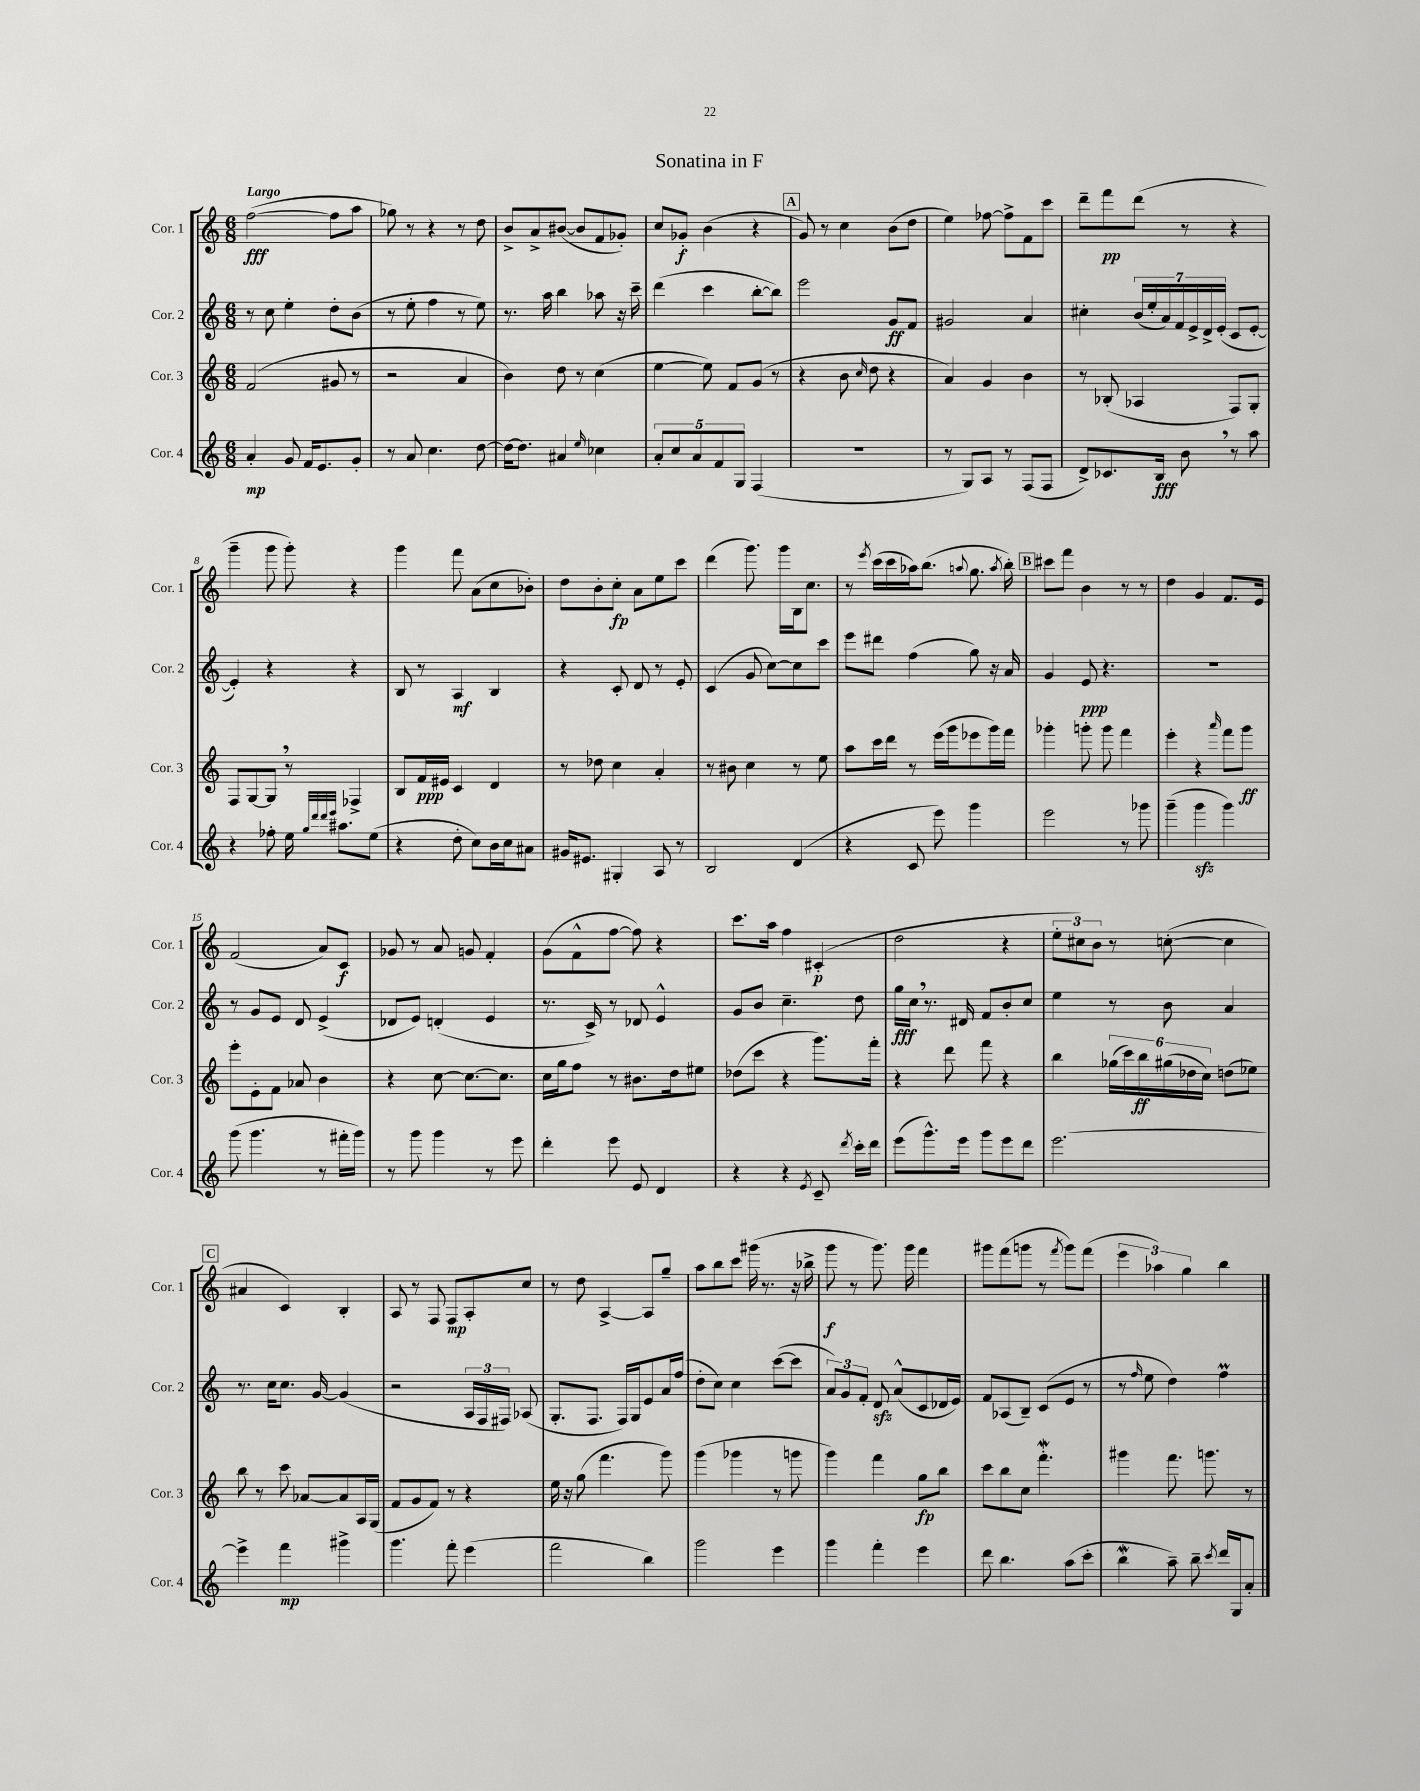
\header { title = "Sonatina in F" }
<<
\new StaffGroup <<
\new Staff = "s0" \with { instrumentName = "Cor. 1" shortInstrumentName = "Cor. 1" } {
    \clef treble \key c \major \numericTimeSignature \time 6/8 \tempo "Largo"
    \autoBeamOff f''2~\fff( f''8[ a''8] |
    ges''8) r8 r4 r8 d''8 |
    b'8[-> a'8-> bis'8]~( bis'8[ f'8 ges'8]-.) |
    c''8[ ges'8]-.\f b'4( r4 |
    \mark \markup { \box "A" } g'8) r8 c''4 b'8[( d''8] |
    e''4) fes''8~ fes''8[-> f'8 c'''8] |
    d'''8[-- f'''8\pp d'''8]( r8 r4 |
    g'''4-- g'''8 g'''8-.) r4 |
    g'''4 f'''8 a'8[( c''8 bes'8]-.) |
    d''8[ b'8-. c''8]-.\fp a'8[ e''8 c'''8] |
    d'''4( g'''8.) g'''16[ b16 c''8.] |
    r8 \acciaccatura { e'''8 } c'''16[( c'''16 aes''16) b''8.]( \appoggiatura { a''8 } g''8. \acciaccatura { a''8 } b''16-.) |
    \mark \markup { \box "B" } cis'''8[ f'''8] b'4 r8 r8 |
    d''4 g'4 f'8.[ e'16] |
    f'2( a'8[) c'8]\f |
    ges'8 r8 a'8 g'8 f'4-. |
    g'8[( f'8-^ f''8]~ f''8) r4 |
    c'''8.[ a''16] f''4 cis'4-.\p( |
    d''2 r4 |
    \tuplet 3/2 { e''8[-. cis''8) b'8] } r8 c''8~-.( c''4 |
    \mark \markup { \box "C" } ais'4 c'4) b4-. |
    a8 r8 f8 f8[\mp a8-. c''8] |
    r8 d''8 a4~-> a8[ g''8]-- |
    a''8[ b''8 c'''8] gis'''16( r8. r16 bes''16-> |
    g'''8\f r8 g'''8.) g'''16 f'''4 |
    gis'''8[ f'''8( g'''8] r8 \acciaccatura { f'''8 } g'''8[) f'''8]( |
    \tuplet 3/2 { e'''4 aes''4) g''4 } b''4 \bar "|." |
}
\new Staff = "s1" \with { instrumentName = "Cor. 2" shortInstrumentName = "Cor. 2" } {
    \clef treble \key c \major \numericTimeSignature \time 6/8
    \autoBeamOff r8 c''8 e''4-. d''8[-. b'8]( |
    r8 e''8-. f''4 r8 e''8) |
    r8. a''16 b''4 aes''8 r16 c'''16-- |
    d'''4( c'''4 b''8[~-. b''8]) |
    \mark \markup { \box "A" } e'''2 g'8[\ff f'8] |
    gis'2 a'4 |
    cis''4-. \tuplet 7/4 { b'16[( e''16-. a'16) f'16 e'16-> d'16-> e'16]-.( } c'8[ e'8]~-. |
    e'4-.) r4 r4 |
    b8 r8 a4\mf b4 |
    r4 c'8-. d'8 r8 e'8-. |
    c'4( g'8 c''8[~) c''8 c'''8] |
    e'''8[ dis'''8] f''4( g''8) r16 a'16 |
    \mark \markup { \box "B" } g'4 e'8\ppp r4. |
    R2. |
    r8 g'8[ e'8] d'8 e'4->( |
    des'8[ e'8]) d'4-.( e'4 |
    r8. c'16->) r8 des'8 e'4-^ |
    g'8[ b'8] c''4.-- d''8 |
    g''16[\fff c''16] \breathe r8. dis'16 f'8[ b'8-. c''8] |
    e''4 r8 b'8 a'4 |
    \mark \markup { \box "C" } r8. c''16[ c''8.] g'16~ g'4( |
    r2 \tuplet 3/2 { a16[ f16 fis16]) } aes8( |
    g8.[-. f8.] f16[) g16 e'8 a'16 f''16]( |
    d''8[-. c''8]) c''4 c'''8[~( c'''8] |
    \tuplet 3/2 { a'8[) g'8 f'8]-. } d'8\sfz a'8[-^( c'8 des'16 e'16]) |
    f'8[ aes8( b8]--) c'8[( e'8] r8 |
    r8 \grace { f''16 } e''8 d''4) f''4\prall \bar "|." |
}
\new Staff = "s2" \with { instrumentName = "Cor. 3" shortInstrumentName = "Cor. 3" } {
    \clef treble \key c \major \numericTimeSignature \time 6/8
    \autoBeamOff f'2( gis'8 r8 |
    r2 a'4 |
    b'4) d''8 r8 c''4( |
    e''4~ e''8) f'8[ g'8]( r8 |
    \mark \markup { \box "A" } r4 b'8 \grace { c''16 } d''8 r4 |
    a'4) g'4 b'4 |
    r8 bes8-.( aes4 f8[) g8]-. |
    f8[ g8~ g8] \breathe r8 fes4-> |
    b8[ f'16\ppp eis'16] c'4 d'4 |
    r8 des''8 c''4 a'4-. |
    r8 bis'8 c''4 r8 e''8 |
    a''8[ c'''16 d'''16] r8 e'''16[( g'''16 ees'''8 g'''16) f'''16] |
    \mark \markup { \box "B" } ges'''4-. g'''8-. g'''8 f'''4 |
    e'''4-. r4 \grace { a'''16 } f'''8[ g'''8]\ff |
    e'''8[-. e'8-. f'8] aes'8 b'4 |
    r4 c''8~ c''8.[~ c''8.] |
    c''16[ g''16 f''8] r8 bis'8.[ d''16 eis''8] |
    des''8[( c'''8] r4 g'''8.[) f'''16]-. |
    r4 d'''8 f'''8 r4 |
    b''4 \tuplet 6/4 { ges''16[( c'''16) b''16\ff gis''16( des''16 c''16]) } d''8[( ees''8]) |
    \mark \markup { \box "C" } b''8 r8 c'''8 aes'8[~ aes'8 a16 g16]( |
    f'8[ g'8 f'8]) r8 r4 |
    e''16 r16 g''8( f'''4. g'''8) |
    g'''4( ges'''4 r8 g'''8 |
    g'''4) f'''4 g''8[\fp b''8] |
    c'''8[ b''8 c''8] f'''4.-.\mordent |
    gis'''4 f'''8. g'''8. r8 \bar "|." |
}
\new Staff = "s3" \with { instrumentName = "Cor. 4" shortInstrumentName = "Cor. 4" } {
    \clef treble \key c \major \numericTimeSignature \time 6/8
    \autoBeamOff a'4-.\mp g'8 f'16[ e'8. g'8]-. |
    r8 a'8 c''4. d''8~ |
    d''16[~ d''8.] ais'4 \grace { e''16 } ces''4 |
    \tuplet 5/4 { a'8[-. c''8 a'8 f'8 g8] } f4( |
    \mark \markup { \box "A" } R2. |
    r8 g8[) a8] r8 f8[( f8] |
    d'8[->) ces'8. b16]\fff b'8 \breathe r8 a''8 |
    r4 fes''8-. e''16 \grace { g''32[ d'''32 d'''32 e'''32] } ais''8.[ e''8]( |
    r4 d''8-. c''8[) b'16 c''16 ais'8] |
    gis'16[ eis'8.] gis4-. a8 r8 |
    b2 d'4( |
    r4 c'8 e'''8) g'''4 |
    \mark \markup { \box "B" } e'''2 r8 ges'''8 |
    g'''4--( g'''4\sfz g'''4) |
    g'''8( g'''4. r8 fis'''16[-. g'''16]) |
    r8 g'''8 g'''4 r8 e'''8 |
    d'''4-. e'''8 e'8 d'4 |
    r4 r4 \acciaccatura { e'8 } c'8-- \acciaccatura { d'''8 } c'''16[-. d'''16] |
    e'''8[( g'''8.-^) e'''16] g'''8[ e'''8 d'''8] |
    e'''2.~ |
    \mark \markup { \box "C" } e'''4-> f'''4\mp gis'''4-> |
    g'''4. f'''8-. e'''4( |
    f'''2 b''4) |
    g'''2 e'''4 |
    g'''4 f'''4-. e'''4 |
    d'''8 b''4. a''8[( c'''8]-. |
    b''4\mordent a''8--) b''8-- \acciaccatura { c'''8 } d'''16[ g16 a'8]-. \bar "|." |
}
>>
>>
